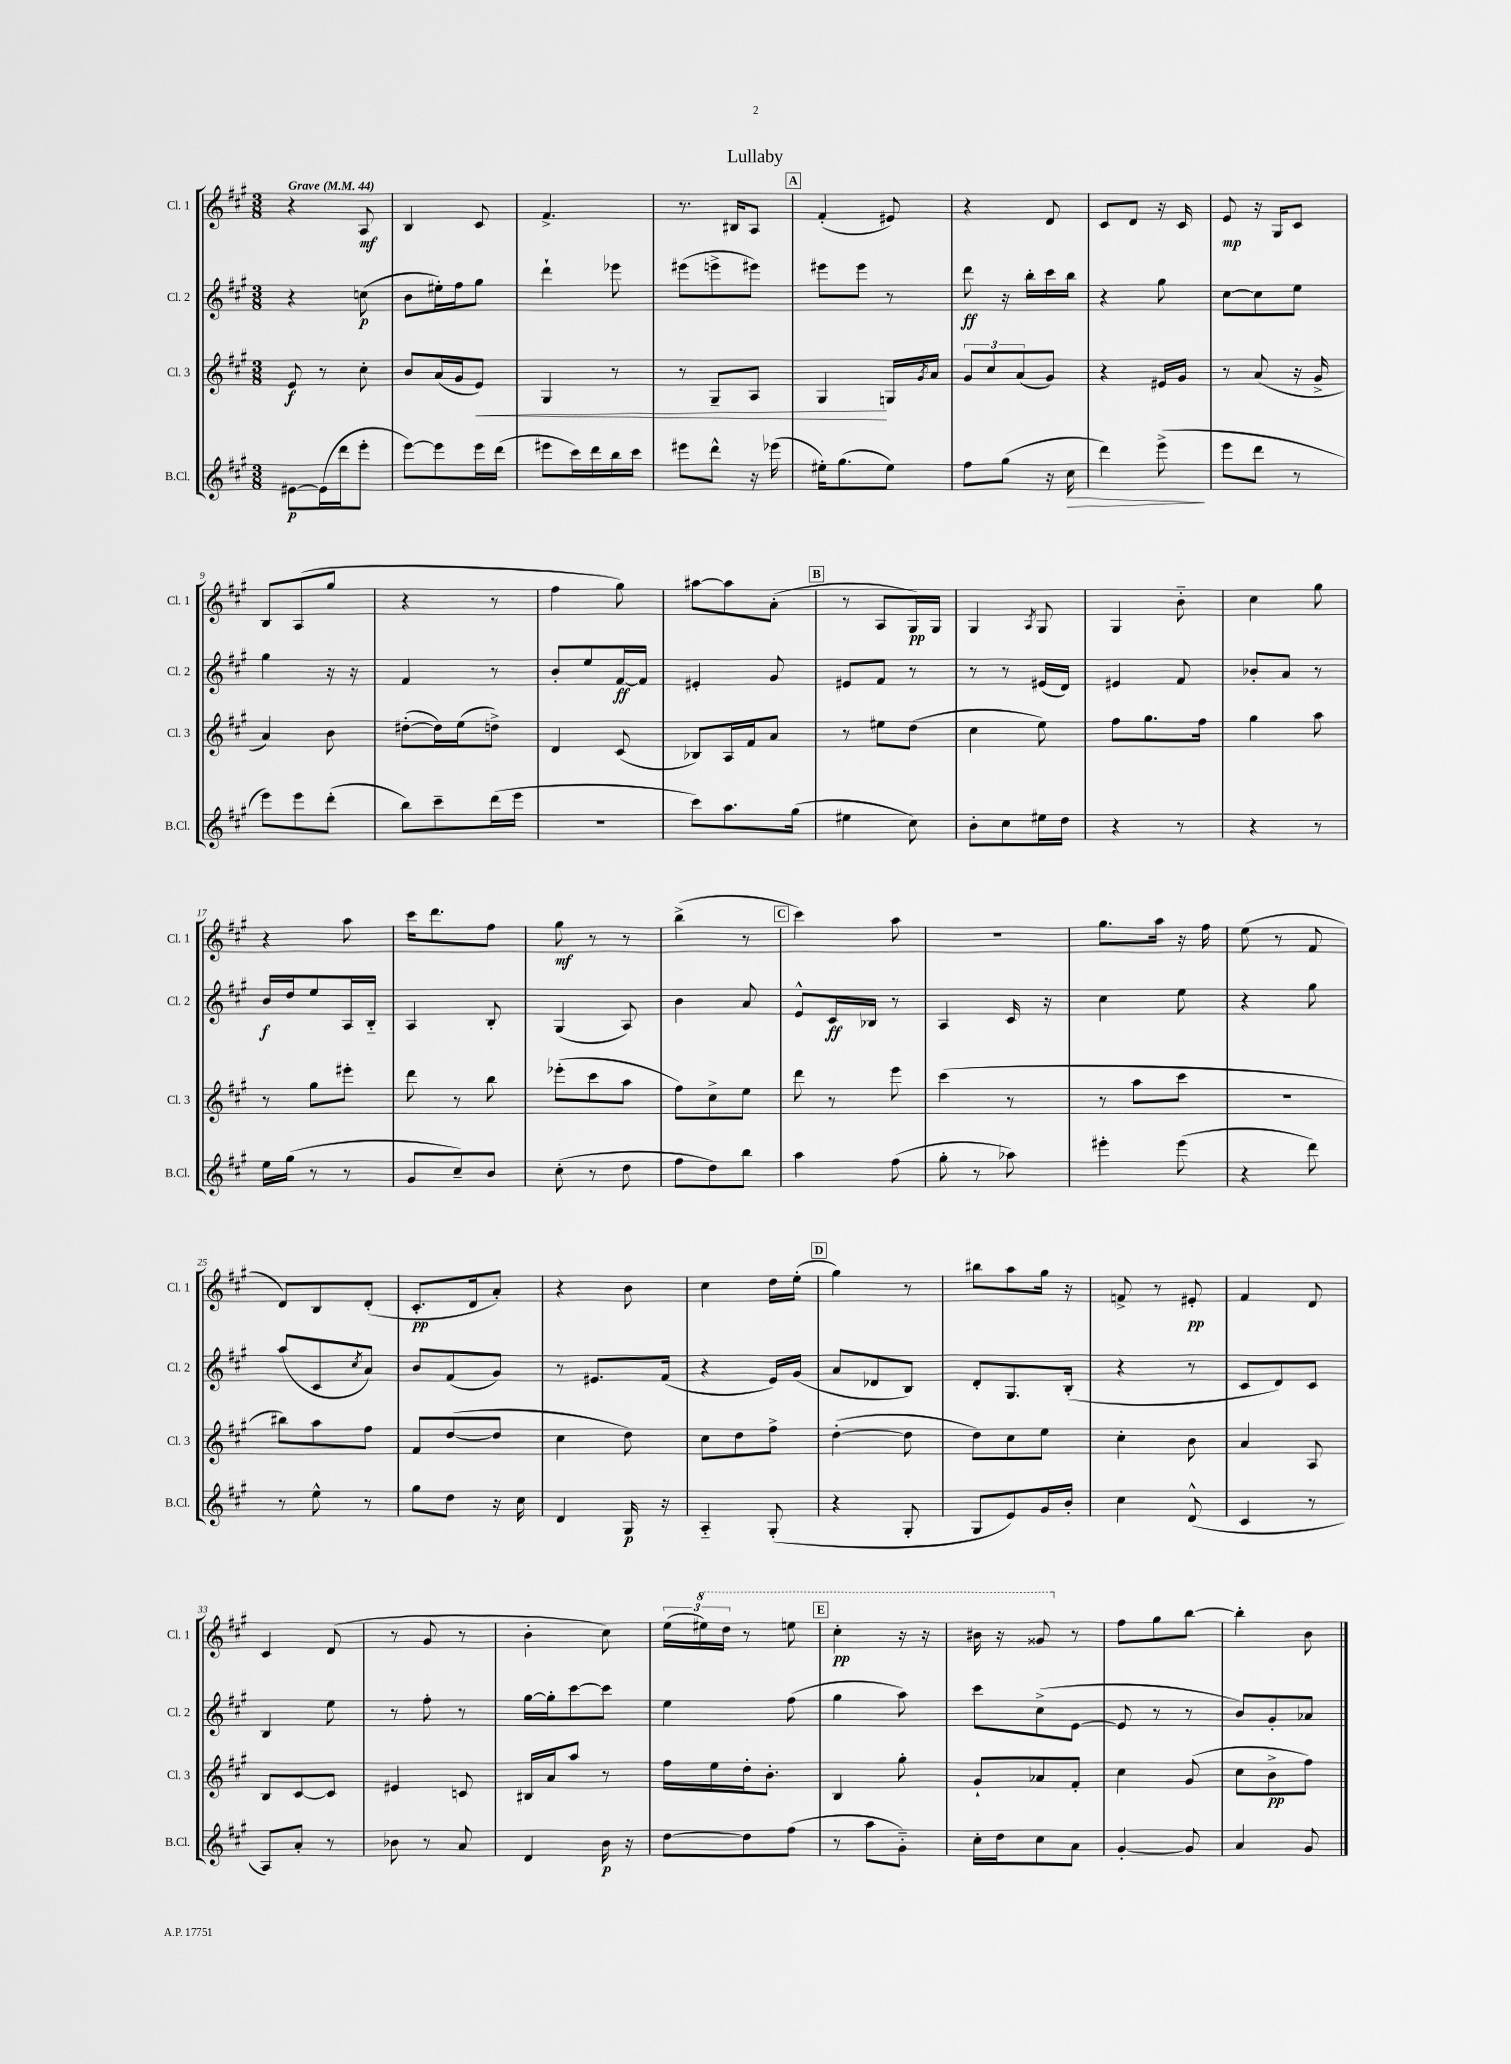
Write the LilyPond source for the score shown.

\header { title = "Lullaby" }
<<
\new StaffGroup <<
\new Staff = "s0" \with { instrumentName = "Cl. 1" shortInstrumentName = "Cl. 1" } {
    \clef treble \key a \major \numericTimeSignature \time 3/8 \tempo "Grave" 4 = 44
    r4 a8\mf |
    b4 cis'8 |
    fis'4.-> |
    r8. bis16 a8 |
    \mark \markup { \box "A" } fis'4-.( eis'8) |
    r4 d'8 |
    cis'8 d'8 r16 cis'16 |
    e'8\mp r16 gis16 cis'8 |
    b8 a8( gis''8 |
    r4 r8 |
    fis''4 gis''8) |
    ais''8~ ais''8 a'8-.( |
    \mark \markup { \box "B" } r8 a8 gis16\pp) gis16 |
    gis4 \acciaccatura { a8 } gis8 |
    gis4 b'8-_ |
    cis''4 gis''8 |
    r4 a''8 |
    cis'''16 d'''8. fis''8 |
    gis''8\mf r8 r8 |
    b''4->( r8 |
    \mark \markup { \box "C" } cis'''4) a''8 |
    R4. |
    gis''8. a''16 r16 fis''16 |
    e''8( r8 fis'8 |
    d'8) b8 d'8-.( |
    cis'8.-.\pp d'16 a'8-.) |
    r4 b'8 |
    cis''4 d''16 e''16-.( |
    \mark \markup { \box "D" } gis''4) r8 |
    bis''8 a''8 gis''16 r16 |
    f'8-> r8 eis'8-.\pp |
    fis'4 d'8 |
    cis'4 d'8( |
    r8 gis'8 r8 |
    b'4-. cis''8) |
    \tuplet 3/2 { e''16( \ottava #1 eis'''16) d'''16 } r8 e'''8 |
    \mark \markup { \box "E" } cis'''4-.\pp r16 r16 |
    bis''16 r16 gisis''8 \ottava #0 r8 |
    fis''8 gis''8 b''8~ |
    b''4-. b'8 \bar "|." |
}
\new Staff = "s1" \with { instrumentName = "Cl. 2" shortInstrumentName = "Cl. 2" } {
    \clef treble \key a \major \numericTimeSignature \time 3/8
    r4 c''8\p( |
    b'8 eis''16-.) fis''16 gis''8 |
    d'''4-! ees'''8 |
    eis'''8( e'''8-> eis'''8) |
    \mark \markup { \box "A" } eis'''8 eis'''8 r8 |
    d'''8\ff r16 b''16-. cis'''16 b''16 |
    r4 gis''8 |
    cis''8~ cis''8 e''8 |
    gis''4 r16 r16 |
    fis'4 r8 |
    b'8-. e''8 fis'16~\ff fis'16 |
    eis'4-. gis'8 |
    \mark \markup { \box "B" } eis'8 fis'8 r8 |
    r8 r8 eis'16( d'16) |
    eis'4 fis'8 |
    bes'8-. a'8 r8 |
    b'16\f d''16 e''8 a16 b16-_ |
    a4 b8-. |
    gis4( a8) |
    b'4 a'8 |
    \mark \markup { \box "C" } e'8-^ cis'16\ff bes16 r8 |
    a4 cis'16 r16 |
    cis''4 e''8 |
    r4 gis''8 |
    a''8( cis'8 \acciaccatura { cis''8 } a'8) |
    b'8 fis'8( gis'8) |
    r8 eis'8. fis'16( |
    r4 e'16) gis'16( |
    \mark \markup { \box "D" } a'8 des'8 b8) |
    d'8-. gis8. b16-.( |
    r4 r8 |
    cis'8 d'8) cis'8 |
    b4 e''8 |
    r8 fis''8-. r8 |
    gis''16~ gis''16-. cis'''8~ cis'''8 |
    e''4 fis''8( |
    \mark \markup { \box "E" } gis''4 a''8) |
    cis'''8 cis''8->( e'8~ |
    e'8 r8 r8 |
    b'8) gis'8-. aes'8 \bar "|." |
}
\new Staff = "s2" \with { instrumentName = "Cl. 3" shortInstrumentName = "Cl. 3" } {
    \clef treble \key a \major \numericTimeSignature \time 3/8
    e'8\f r8 cis''8-. |
    b'8 a'16( gis'16 e'8\<) |
    gis4 r8 |
    r8 gis8-- a8 |
    \mark \markup { \box "A" } gis4\! g16 \acciaccatura { gis'8 } a'16 |
    \tuplet 3/2 { gis'8 cis''8 a'8( } gis'8) |
    r4 eis'16 gis'16 |
    r8 a'8( r16 gis'16-> |
    a'4) b'8 |
    dis''8~-.( dis''16) e''16( d''8->) |
    d'4 cis'8( |
    bes8) a16 fis'16 a'8 |
    \mark \markup { \box "B" } r8 eis''8 d''8( |
    cis''4 e''8) |
    fis''8 gis''8. fis''16 |
    gis''4 a''8 |
    r8 gis''8 eis'''8-. |
    d'''8 r8 b''8 |
    ees'''8-.( cis'''8 a''8 |
    fis''8) cis''8-> e''8 |
    \mark \markup { \box "C" } d'''8 r8 e'''8 |
    cis'''4( r8 |
    r8 a''8 cis'''8 |
    R4. |
    bis''8) a''8 fis''8 |
    fis'8 d''8~( d''8 |
    cis''4 d''8) |
    cis''8 d''8 fis''8-> |
    \mark \markup { \box "D" } d''4~-.( d''8 |
    d''8) cis''8 e''8 |
    cis''4-. b'8 |
    a'4 a8 |
    b8 cis'8~ cis'8 |
    eis'4 c'8 |
    bis16 a'16 a''8 r8 |
    fis''16 e''16 d''16-. b'8.-. |
    \mark \markup { \box "E" } b4 gis''8-. |
    gis'8-! aes'8 fis'8-. |
    cis''4 gis'8( |
    cis''8 b'8->\pp fis''8) \bar "|." |
}
\new Staff = "s3" \with { instrumentName = "B.Cl." shortInstrumentName = "B.Cl." } {
    \clef treble \key a \major \numericTimeSignature \time 3/8
    eis'8~\p eis'16( d'''16 e'''8-. |
    e'''8~) e'''8 e'''16 d'''16( |
    eis'''8 cis'''16) d'''16 b''16 cis'''16 |
    eis'''8 d'''8-^ r16 ees'''16( |
    \mark \markup { \box "A" } eis''16-.) gis''8.( eis''8) |
    fis''8 gis''8( r16 cis''16\> |
    d'''4) e'''8->\!( |
    e'''8 d'''8 r8 |
    e'''8) e'''8 d'''8-.( |
    b''8) cis'''8-- d'''16( e'''16 |
    R4. |
    cis'''8) a''8. gis''16( |
    \mark \markup { \box "B" } eis''4 cis''8) |
    b'8-. cis''8 eis''16 d''16 |
    r4 r8 |
    r4 r8 |
    e''16 gis''16( r8 r8 |
    gis'8 cis''8--) b'8 |
    cis''8-.( r8 d''8 |
    fis''8 d''8) b''8 |
    \mark \markup { \box "C" } a''4 fis''8( |
    gis''8-. r8 aes''8) |
    eis'''4-. eis'''8( |
    r4 d'''8) |
    r8 e''8-^ r8 |
    gis''8 d''8 r16 cis''16 |
    d'4 gis16\p r16 |
    a4-_ gis8-.( |
    \mark \markup { \box "D" } r4 gis8-. |
    gis8 e'8) gis'16 b'16-. |
    cis''4 d'8-^( |
    cis'4 r8 |
    a8) a'8-. r8 |
    bes'8 r8 a'8 |
    d'4 b'16\p r16 |
    d''8~ d''8 fis''8( |
    \mark \markup { \box "E" } r8 a''8 gis'8-_) |
    cis''16-. d''16 cis''8 a'8 |
    gis'4~-. gis'8 |
    a'4 gis'8 \bar "|." |
}
>>
>>
